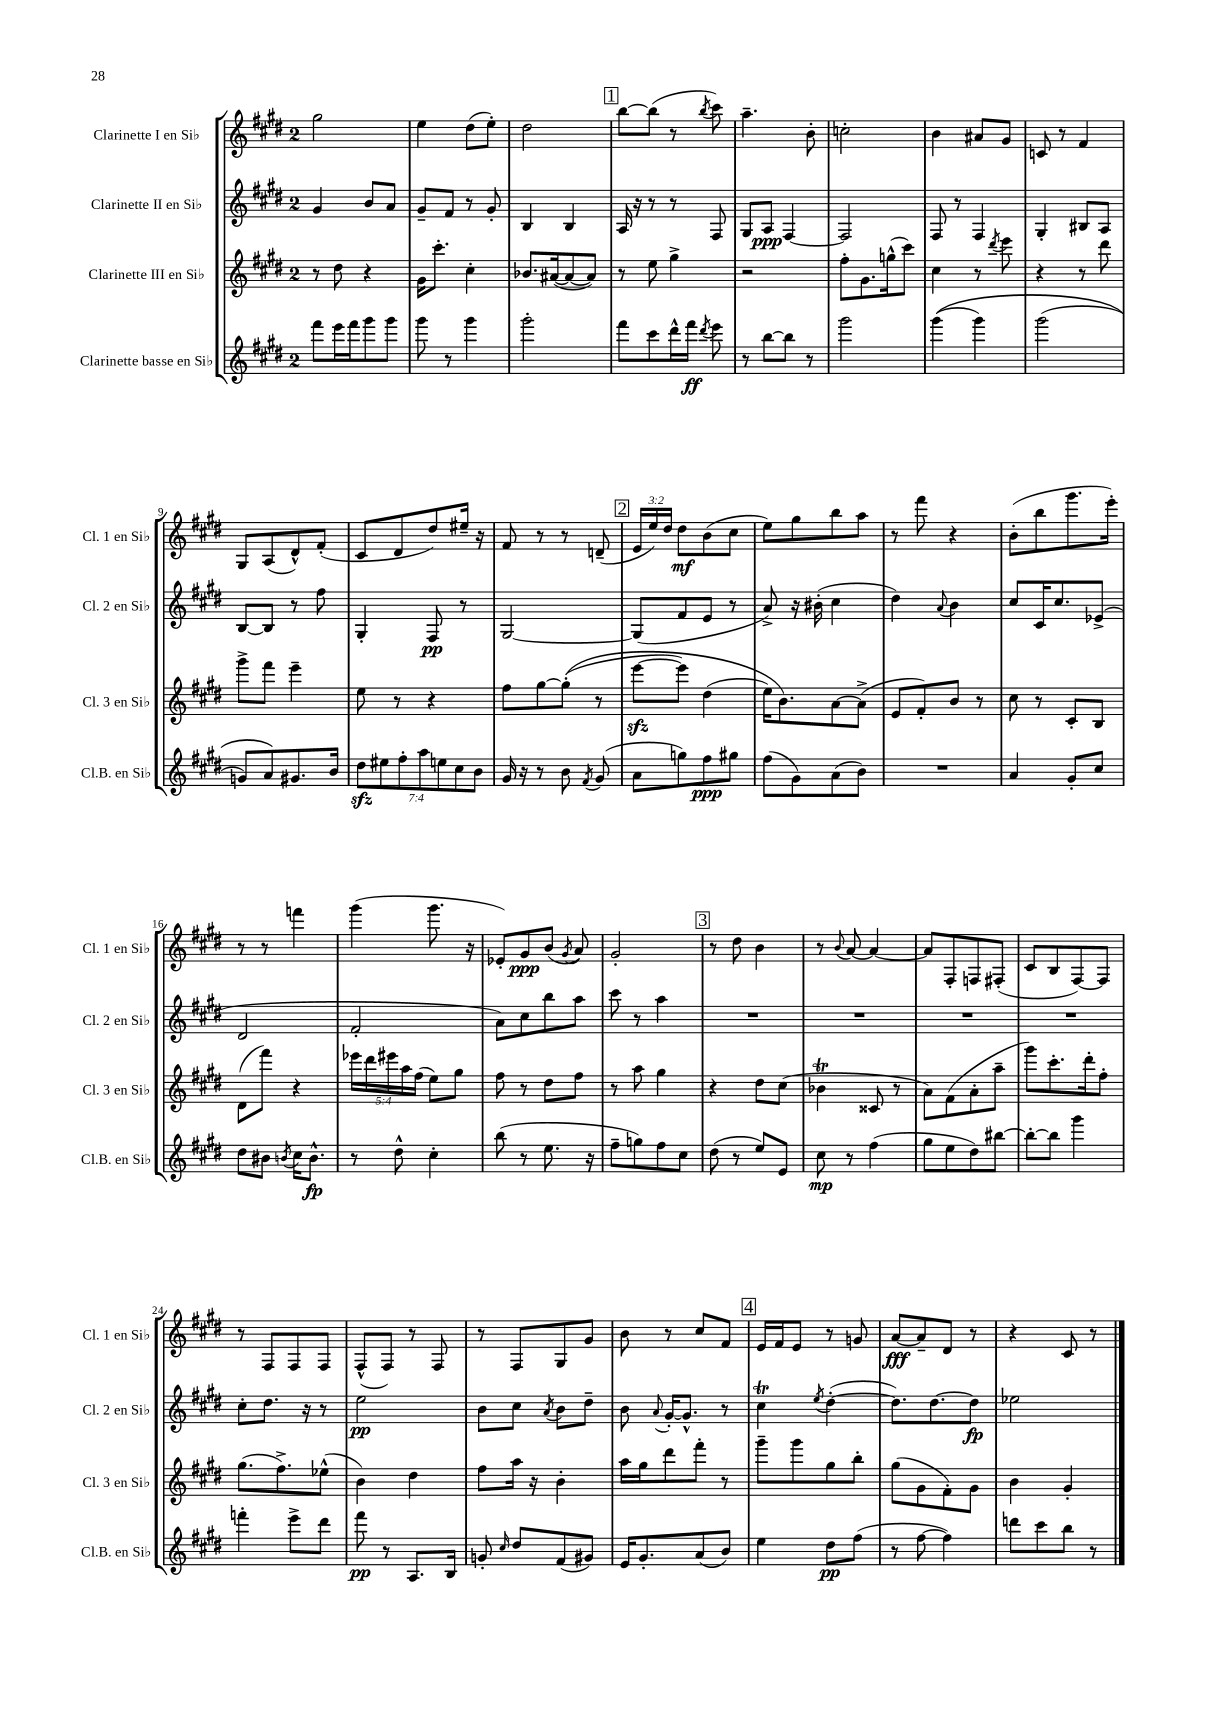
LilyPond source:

<<
\new StaffGroup <<
\new Staff = "s0" \with { instrumentName = "Clarinette I en Sib" shortInstrumentName = "Cl. 1 en Sib" } {
    \clef treble \key e \major \once \override Staff.TimeSignature.style = #'single-digit \time 2/4 \override Staff.TupletNumber.text = #tuplet-number::calc-fraction-text
    \autoBeamOff gis''2 |
    e''4 dis''8[( e''8]-.) |
    dis''2 |
    \mark \markup { \box "1" } b''8[~ b''8]( r8 \acciaccatura { b''8 } cis'''8) |
    a''4.-- b'8-. |
    c''2-. |
    b'4 ais'8[ gis'8] |
    c'8 r8 fis'4 |
    gis8[ a8( dis'8-^) fis'8]-.( |
    cis'8[ dis'8 dis''8) eis''16]-- r16 |
    fis'8 r8 r8 d'8--( |
    \mark \markup { \box "2" } \tuplet 3/2 { e'16[ e''16) dis''16] } dis''8[\mf b'8( cis''8] |
    e''8[) gis''8 b''8 a''8] |
    r8 fis'''8 r4 |
    b'8[-.( b''8 gis'''8. e'''16]-.) |
    r8 r8 f'''4 |
    gis'''4( gis'''8. r16 |
    ees'8[-.) gis'8\ppp b'8]( \acciaccatura { gis'8 } a'8) |
    gis'2-. |
    \mark \markup { \box "3" } r8 dis''8 b'4 |
    r8 \appoggiatura { b'8 } a'8~ a'4~ |
    a'8[ fis8-. f8 fis8]-.( |
    cis'8[ b8 fis8~) fis8] |
    r8 fis8[ fis8 fis8] |
    fis8[-^( fis8]) r8 fis8 |
    r8 fis8[ gis8 gis'8] |
    b'8 r8 cis''8[ fis'8] |
    \mark \markup { \box "4" } e'16[ fis'16 e'8] r8 g'8 |
    a'8[~\fff a'8-- dis'8] r8 |
    r4 cis'8 r8 \bar "|." |
}
\new Staff = "s1" \with { instrumentName = "Clarinette II en Sib" shortInstrumentName = "Cl. 2 en Sib" } {
    \clef treble \key e \major \once \override Staff.TimeSignature.style = #'single-digit \time 2/4
    \autoBeamOff gis'4 b'8[ a'8] |
    gis'8[-- fis'8] r8 gis'8-. |
    b4 b4 |
    \mark \markup { \box "1" } a16 r16 r8 r8 fis8 |
    gis8[ a8]\ppp fis4~ |
    fis2 |
    fis8 r8 fis4 |
    gis4-. bis8[ a8] |
    b8[~ b8] r8 fis''8 |
    gis4-. fis8\pp r8 |
    gis2~ |
    \mark \markup { \box "2" } gis8[( fis'8 e'8] r8 |
    a'8->) r16 bis'16-.( cis''4 |
    dis''4) \appoggiatura { a'8 } b'4 |
    cis''8[ cis'16 cis''8. ees'8]->( |
    dis'2 |
    fis'2-. |
    a'8[) cis''8 b''8 a''8] |
    cis'''8 r8 a''4 |
    \mark \markup { \box "3" } R2 |
    R2 |
    R2 |
    R2 |
    cis''8[-. dis''8.] r16 r8 |
    e''2\pp |
    b'8[ cis''8] \acciaccatura { a'8 } b'8[ dis''8]-- |
    b'8 \appoggiatura { a'8 } gis'16[~-. gis'8.]-^ r8 |
    \mark \markup { \box "4" } cis''4\trill \acciaccatura { e''8 } dis''4~-.( |
    dis''8.[) dis''8.~ dis''8]\fp |
    ees''2 \bar "|." |
}
\new Staff = "s2" \with { instrumentName = "Clarinette III en Sib" shortInstrumentName = "Cl. 3 en Sib" } {
    \clef treble \key e \major \once \override Staff.TimeSignature.style = #'single-digit \time 2/4 \override Staff.TupletNumber.text = #tuplet-number::calc-fraction-text
    \autoBeamOff r8 dis''8 r4 |
    gis'16[ cis'''8.]-. cis''4-. |
    bes'8.[ ais'16~( ais'8~ ais'8]) |
    \mark \markup { \box "1" } r8 e''8 gis''4-> |
    r2 |
    fis''8[-. gis'8. g''16-^( cis'''8]) |
    cis''4 r8 \acciaccatura { dis'''8 } e'''8 |
    r4 r8 dis'''8 |
    gis'''8[-> fis'''8] e'''4-- |
    e''8 r8 r4 |
    fis''8[ gis''8~ gis''8]-.(\( r8 |
    \mark \markup { \box "2" } e'''8[~\sfz e'''8]) dis''4( |
    e''16[) b'8.\) a'8~ a'8]->( |
    e'8[ fis'8-.) b'8] r8 |
    cis''8 r8 cis'8[-. b8] |
    dis'8[( fis'''8]) r4 |
    \tuplet 5/4 { ees'''16[ dis'''16 eis'''16 a''16 fis''16]( } e''8[) gis''8] |
    fis''8 r8 dis''8[ fis''8] |
    r8 a''8 gis''4 |
    \mark \markup { \box "3" } r4 dis''8[ cis''8]( |
    bes'4\trill cisis'8 r8 |
    a'8[) fis'8( a'8-. a''8]-- |
    gis'''8[) cis'''8.-. dis'''16-. fis''8]-. |
    gis''8.[( fis''8.->) ees''8]-^( |
    b'4) dis''4 |
    fis''8[ a''16] r16 b'4-. |
    a''16[ gis''16 dis'''8 fis'''8]-. r8 |
    \mark \markup { \box "4" } gis'''8[-- gis'''8 gis''8 b''8]-. |
    gis''8[( gis'8 fis'8-.) gis'8] |
    b'4 gis'4-. \bar "|." |
}
\new Staff = "s3" \with { instrumentName = "Clarinette basse en Sib" shortInstrumentName = "Cl.B. en Sib" } {
    \clef treble \key e \major \once \override Staff.TimeSignature.style = #'single-digit \time 2/4 \override Staff.TupletNumber.text = #tuplet-number::calc-fraction-text
    \autoBeamOff fis'''8[ e'''16 fis'''16 gis'''8 gis'''8] |
    gis'''8 r8 gis'''4 |
    gis'''2-. |
    \mark \markup { \box "1" } fis'''8[ cis'''8 dis'''16-^ fis'''16]\ff \acciaccatura { dis'''8 } e'''8 |
    r8 b''8[~ b''8] r8 |
    gis'''2 |
    gis'''4(\( gis'''4) |
    gis'''2( |
    g'8[) a'8\) gis'8. b'16] |
    \tuplet 7/4 { dis''8[\sfz eis''8 fis''8-. a''8 e''8 cis''8 b'8] } |
    gis'16 r16 r8 b'8 \acciaccatura { fis'8 } gis'8( |
    \mark \markup { \box "2" } a'8[ g''8) fis''8\ppp gis''8] |
    fis''8[( gis'8) a'8( b'8]) |
    R2 |
    a'4 gis'8[-. cis''8] |
    dis''8[ bis'8] \acciaccatura { b'8 } cis''16[ b'8.]-^\fp |
    r8 dis''8-^ cis''4-. |
    b''8( r8 e''8. r16 |
    fis''8[-- g''8) fis''8 cis''8] |
    \mark \markup { \box "3" } dis''8( r8 e''8[) e'8] |
    cis''8\mp r8 fis''4( |
    gis''8[ e''8 dis''8) bis''8]~ |
    bis''8[~-. bis''8] gis'''4 |
    f'''4-. e'''8[-> dis'''8] |
    fis'''8\pp r8 a8.[ b16] |
    g'8-. \grace { cis''16 } dis''8[ fis'8( gis'8]) |
    e'16[ gis'8.-. a'8( b'8]) |
    \mark \markup { \box "4" } e''4 dis''8[\pp fis''8]( |
    r8 fis''8~ fis''4) |
    d'''8[ cis'''8 b''8] r8 \bar "|." |
}
>>
>>
